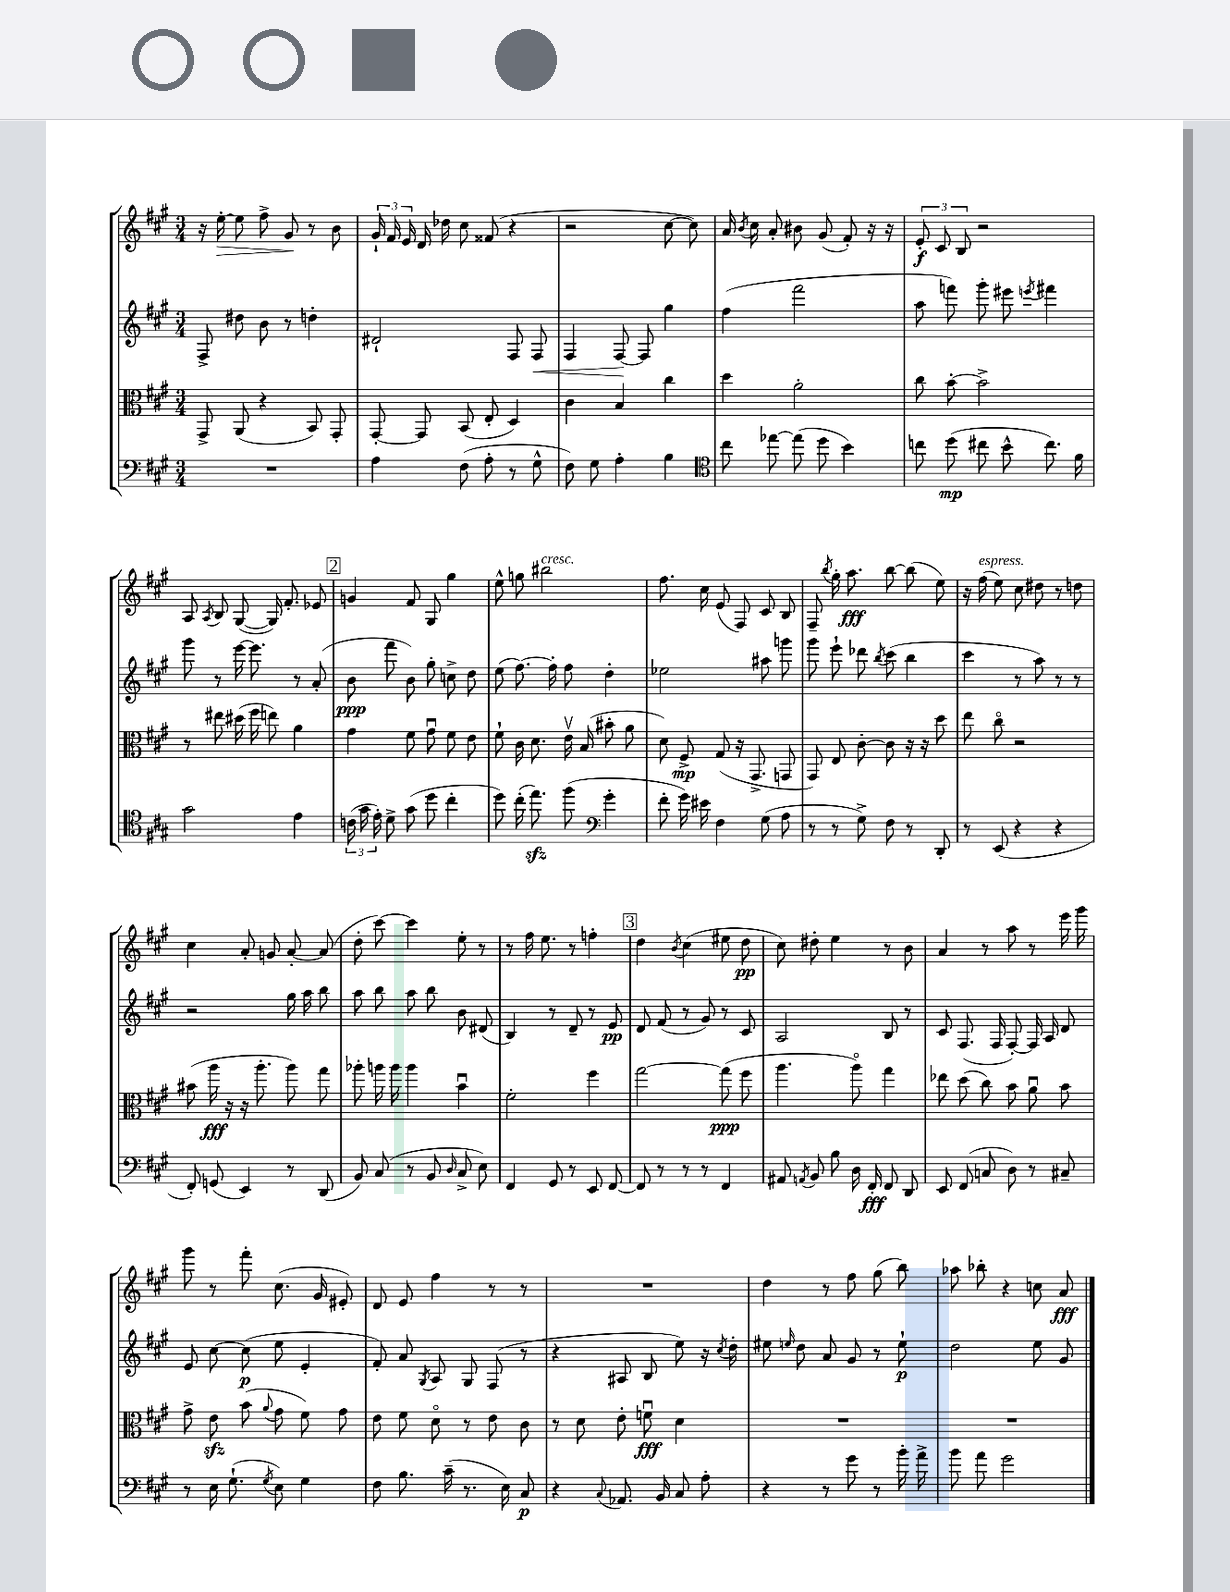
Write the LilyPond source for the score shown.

<<
\new StaffGroup <<
\new Staff = "s0" {
    \clef treble \key a \major \numericTimeSignature \time 3/4
    \autoBeamOff r16 e''16~-.\> e''8 fis''8-> gis'8\! r8 b'8 |
    \tuplet 3/2 { gis'16-! fis'16 e'16 } d'16 des''16 cis''8 fisis'8( r4 |
    r2 cis''8~ cis''8) |
    a'16 \acciaccatura { b'8 } cis''16 a'8-. bis'8 gis'8( fis'8-.) r16 r16 |
    \tuplet 3/2 { e'8-.\f cis'8 b8 } r2 |
    a8 \acciaccatura { a8 } b8 gis8~( gis16) fis'8.-. ees'8 |
    \mark \markup { \box "2" } g'4 fis'8 gis8 gis''4 |
    e''8-^ g''8 bis''2^\markup { \italic "cresc." } |
    fis''8. cis''16 e'8( fis8) cis'8 b8 |
    fis8-- \acciaccatura { b''8 } gis''16-. a''8.\fff b''8~ b''8( e''8) |
    r16 fis''16^\markup { \italic "espress." }( e''8) cis''8 dis''8 r8 d''8 |
    cis''4 a'8-. g'8 a'8~-. a'8( |
    d''8-. cis'''8~) cis'''4 e''8-. r8 |
    r8 fis''16 e''8. r8 f''4-. |
    \mark \markup { \box "3" } d''4 \acciaccatura { b'8 } cis''4( eis''8 d''8\pp |
    cis''8) dis''8-. e''4 r8 b'8 |
    a'4 r8 a''8 r8 e'''16 gis'''16 |
    gis'''8 r8 fis'''8-. cis''8.( gis'16 eis'8-.) |
    d'8 e'8 fis''4 r8 r8 |
    R2. |
    d''4 r8 fis''8 gis''8( b''8) |
    aes''8 bes''8-. r4 c''8 a'8\fff \bar "|." |
}
\new Staff = "s1" {
    \clef treble \key a \major \numericTimeSignature \time 3/4
    \autoBeamOff fis8-> dis''8 b'8 r8 d''4-. |
    dis'2-! fis8 fis8\< |
    fis4 fis8~\! fis8 gis''4 |
    fis''4( fis'''2 |
    a''8 f'''8) gis'''8-. eis'''8 \acciaccatura { e'''8 } fis'''4 |
    gis'''8 r8 e'''16~ e'''8. r8 a'8-.( |
    \mark \markup { \box "2" } b'8\ppp fis'''8 b'8) gis''8-. c''8-> d''8 |
    e''8( fis''8.~) fis''16-. fis''8 d''4-. |
    ees''2 ais''8 g'''8 |
    gis'''8 e'''8-! des'''8 \acciaccatura { b''8 } cis'''8( b''4 |
    cis'''4 r8 a''8) r8 r8 |
    r2 gis''16 a''16 b''8 |
    a''8 b''8 a''8 b''8 b'8 dis'8( |
    b4) r8 d'8-- r8 e'8\pp |
    \mark \markup { \box "3" } d'8 fis'8( r8 gis'8) r8 cis'8 |
    a2 b8 r8 |
    cis'8 fis8.( fis16 fis8~-.) fis16 a16 d'8 |
    e'8 cis''8~ cis''8\p( e''8 e'4-. |
    fis'8-.) a'8 \acciaccatura { gis8 } a8 gis8 fis8( r8 |
    r4 ais8 b8 e''8) r16 \acciaccatura { cis''8 } d''16-. |
    eis''8 \grace { e''16 } d''8 a'8 gis'8 r8 e''8-!\p |
    d''2 e''8 gis'8 \bar "|." |
}
\new Staff = "s2" {
    \clef alto \key a \major \numericTimeSignature \time 3/4
    \autoBeamOff gis,8-> a,8( r4 b,8) gis,8-. |
    gis,8~-. gis,8 b,8( e8-. d4) |
    cis'4 b4 cis''4 |
    d''4 a'2-. |
    cis''8 b'8~-. b'2-> |
    r8 eis''8 dis''16( fis''16 e''8) a'4 |
    \mark \markup { \box "2" } gis'4 fis'8 gis'8\downbow fis'8 e'8 |
    fis'8-! cis'16 d'8. e'16\upbow b16( bis'8-. a'8 |
    d'8) fis8->\mp gis8( r16 gis,8.-> g,8 |
    gis,8) e8 cis'8~-. cis'8 r16 r16 d''8 |
    e''8 cis''8\flageolet r2 |
    bis'8( a''16\fff r16 r16 a''8.-. a''8) gis''8 |
    aes''8-. a''16 a''16 a''4 b'4\downbow |
    fis'2-. fis''4 |
    \mark \markup { \box "3" } gis''2~ gis''8\ppp( fis''8 |
    a''4. a''8\flageolet) gis''4 |
    ees''8 d''8( cis''8) b'8 a'8\downbow b'8 |
    gis'8-> e'8\sfz b'8( \appoggiatura { a'8 } gis'8 fis'8) gis'8 |
    e'8 fis'8 d'8\flageolet r8 e'8 cis'8 |
    r8 d'8 e'8-. f'8\downbow\fff d'4 |
    R2. |
    R2. \bar "|." |
}
\new Staff = "s3" {
    \clef bass \key a \major \numericTimeSignature \time 3/4
    \autoBeamOff R2. |
    a4 fis8( a8-. r8 gis8-^ |
    fis8) gis8 a4-. b4 |
    \clef tenor cis''8 ees''8~ ees''8( d''8 b'4) |
    c''8 d''8\mp( cis''8 b'8-^ cis''8.) fis'16 |
    gis'2 e'4 |
    \mark \markup { \box "2" } \tuplet 3/2 { c'16( gis'16 e'16-.) } d'8-> gis'8( d''8 cis''4-. |
    d''8) cis''16-.( e''8.\sfz) fis''8( \clef bass gis'4-. |
    fis'8-. gis'16) eis'16 fis4 gis8( a8 |
    r8 r8 gis8->) fis8 r8 d,8-. |
    r8 e,8( r4 r4 |
    fis,8-.) g,8( e,4) r8 d,8( |
    b,8) cis8( r8 b,8 \grace { d16 } cis8-> e8) |
    fis,4 gis,8 r8 e,8 fis,8~ |
    \mark \markup { \box "3" } fis,8 r8 r8 r8 fis,4 |
    ais,8 \acciaccatura { a,8 } b,8 b8 d16 fis,16-.\fff fis,8 d,8 |
    e,8 fis,8( c8 d8) r8 cis8-- |
    r8 e16 gis8.-!( \acciaccatura { gis8 } e8) gis4 |
    fis8 b8. cis'16--( r8. e16) cis8\p |
    r4 \appoggiatura { cis8 } aes,8. b,16 cis8 a8-. |
    r4 r8 gis'8 r8 b'16-. a'16-> |
    b'8 a'8 gis'2 \bar "|." |
}
>>
>>
\layout { \context { \Score \remove "Bar_number_engraver" } }
